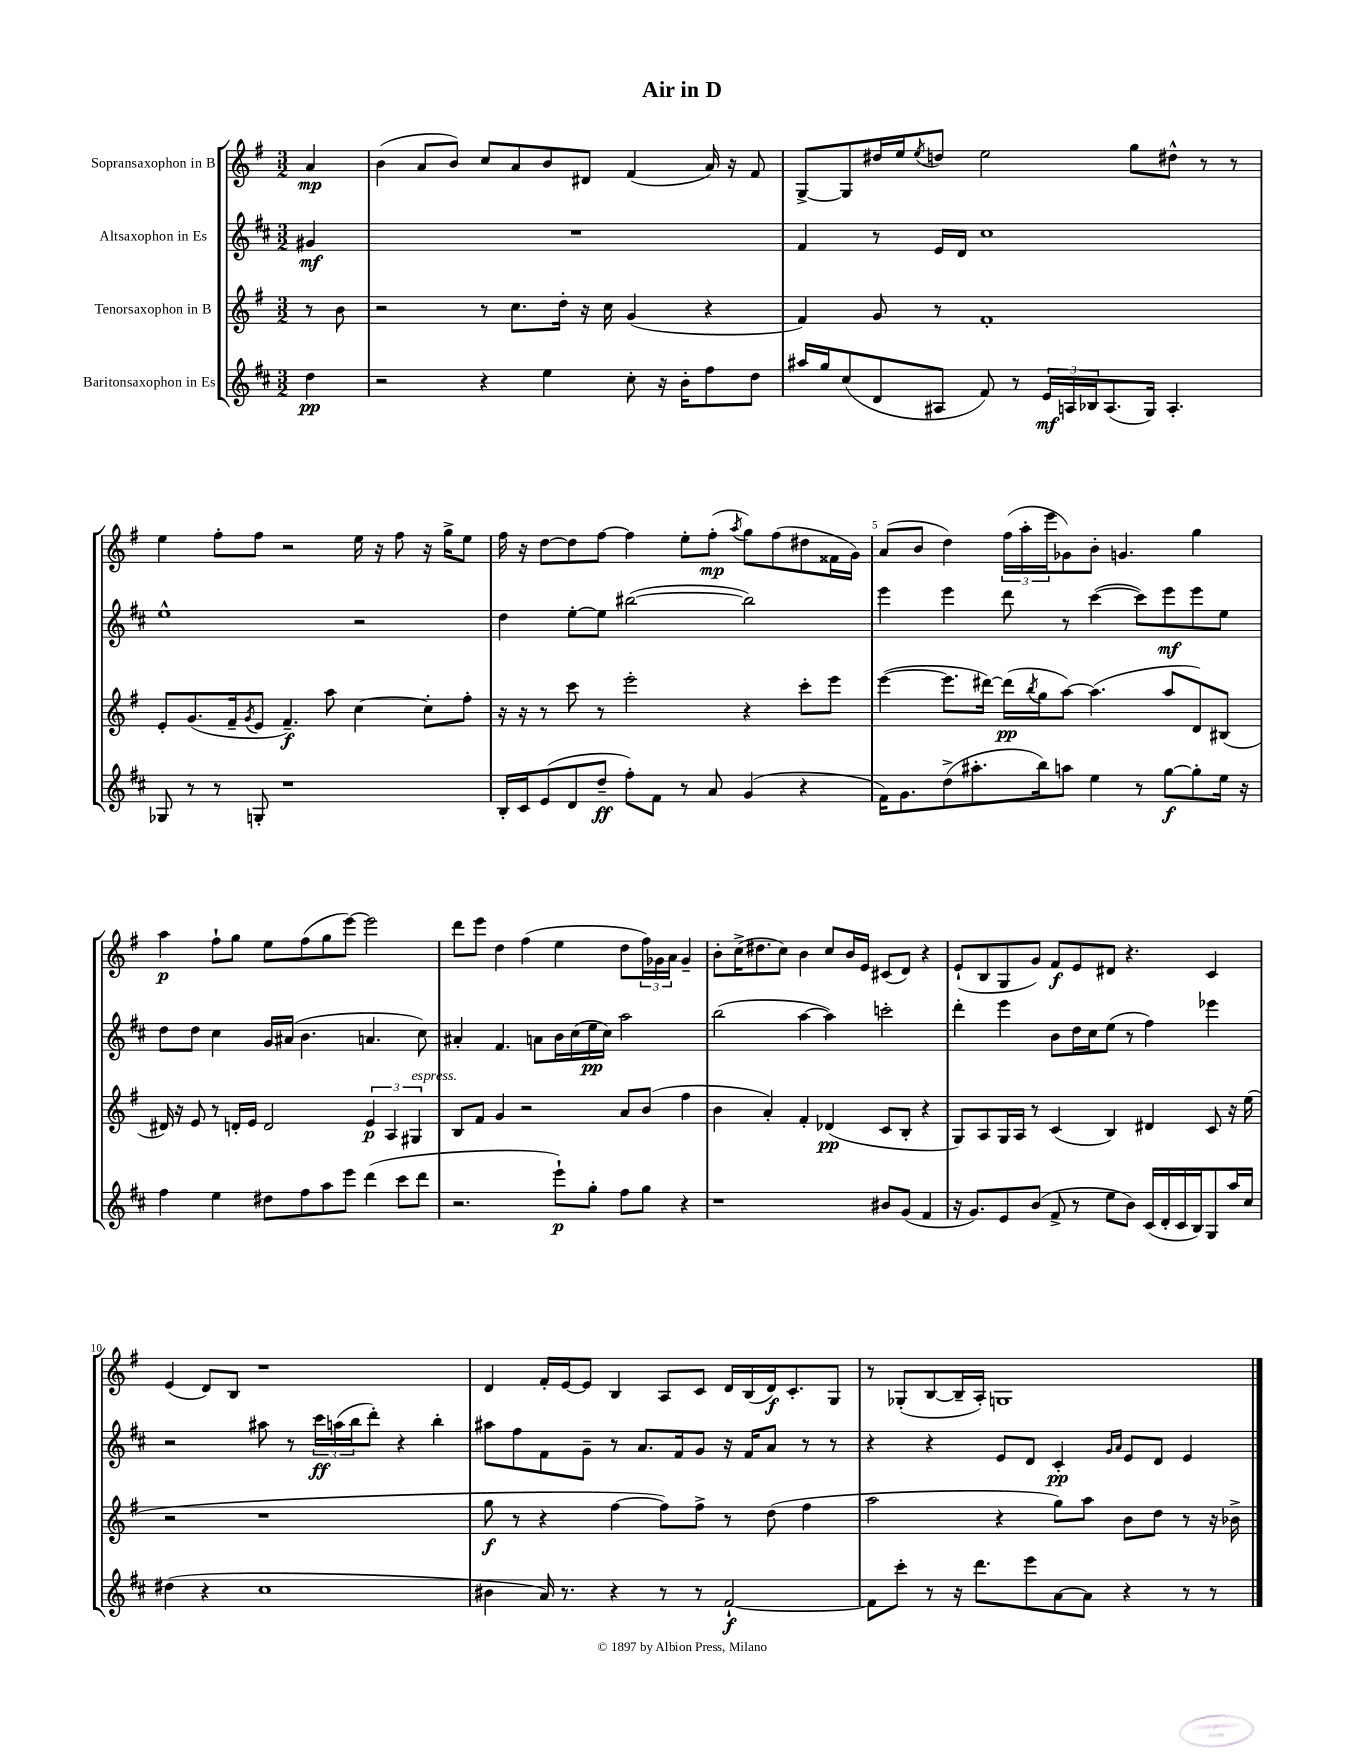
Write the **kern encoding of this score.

**kern	**kern	**kern	**kern
*staff4	*staff3	*staff2	*staff1
*clefG2	*clefG2	*clefG2	*clefG2
*k[f#c#]	*k[f#]	*k[f#c#]	*k[f#]
*M3/2	*M3/2	*M3/2	*M3/2
4dd	8r	4g#	4a
.	8b	.	.
=	=	=	=
2r	2r	1.r	(4b
.	.	.	8a
.	.	.	8b)
4r	8r	.	8cc
.	8.cc	.	8a
4ee	.	.	8b
.	16dd'	.	.
.	16r	.	8d#
.	16cc	.	.
8cc#'	(4g	.	(4f#
16r	.	.	.
16b'	.	.	.
8ff#	4r	.	16a)
.	.	.	16r
8dd	.	.	8f#
=	=	=	=
16aa#	4f#)	4f#	[8G^
16gg	.	.	.
(8cc#	.	.	8G]
8d	8g	8r	16dd#
.	.	.	16ee
.	.	.	8qee
8A#	8r	16e	8dd
.	.	16d	.
8f#)	1f#'	1cc#	2ee
8r	.	.	.
24e	.	.	.
24A	.	.	.
24B-	.	.	.
(8.A	.	.	.
.	.	.	8gg
16G)	.	.	.
4.A'	.	.	8dd#^^
.	.	.	8r
.	.	.	8r
=	=	=	=
8G-	8e'	1ee^^	4ee
8r	(8.g	.	.
8r	.	.	8ff#'
.	16f#~	.	.
.	8qg	.	.
8G'	8e	.	8ff#
1r	4.f#~)	.	2r
.	8aa	.	.
.	[4cc	2r	16ee
.	.	.	16r
.	.	.	8ff#
.	8cc']	.	16r
.	.	.	16gg^
.	8ff#'	.	8ee
=	=	=	=
16B'	16r	4dd	16ff#
16c#	16r	.	16r
(8e	8r	.	[8dd
8d	8ccc	[8ee'	8dd]
8dd~	8r	8ee]	[8ff#
8ff#')	2eee'	([2bb#	4ff#]
8f#	.	.	.
8r	.	.	8ee'
8a	.	.	(8ff#'
.	.	.	8qaa
(4g	4r	2bb#])	8gg)
.	.	.	(8ff#
4r	8ccc'	.	8dd#
.	8eee	.	16f##
.	.	.	16g)
=	=	=	=
16f#)	([4eee	4eee	(8a
8.g	.	.	.
.	.	.	8b
(8dd^	8.eee]	4eee	4dd)
8.aa#'	.	.	.
.	[16ddd#)	.	.
.	(16ddd#]	8ddd	(24ff#
.	.	.	24aa'
.	8qbb	.	.
16bb)	16gg	.	.
.	.	.	24eee
8aa	[8aa)	8r	8g-)
4ee	(4.aa]	([4ccc#	8b'
.	.	.	4.g
8r	.	8ccc#])	.
[8gg	8aa	8eee	.
8gg']	8d)	8eee	4gg
16ee	(8B#	8ee	.
16r	.	.	.
=	=	=	=
4ff#	16d#)	8dd	4aa
.	16r	.	.
.	8e	8dd	.
4ee	8r	4cc#	8ff#`
.	16d'	.	8gg
.	16e	.	.
8dd#	2d	16g	8ee
.	.	(16a#	.
8ff#	.	4.b	(8ff#
8aa	.	.	8gg
8eee	.	.	[8eee)
(4ddd	6e	4.a	2eee]
.	6A	.	.
8ccc#	.	.	.
.	6G#	.	.
8ddd	.	8cc#)	.
=	=	=	=
2.r	8B	4a#'	8ddd
.	8f#	.	8eee
.	4g	4.f#	4dd
.	2r	.	(4ff#
.	.	8a	.
8eee`)	.	16b	4ee
.	.	(16cc#	.
8gg'	.	16ee	.
.	.	16cc#)	.
8ff#	8a	2aa	8dd
8gg	(8b	.	24ff#)
.	.	.	24g-
.	.	.	24a
4r	4ff#	.	4g-~
=	=	=	=
1r	4b	(2bb	8b'
.	.	.	(16cc^
.	.	.	8.dd#
.	4a')	.	.
.	.	.	8cc)
.	4f#'	[4aa	4b
.	(4d-	4aa])	8cc
.	.	.	16b
.	.	.	16e
8b#	8c	2ccc'	(8c#
(8g	8B'	.	8d)
4f#	4r	.	4r
=	=	=	=
16r	8G)	4ddd'	(8e`
8.g)	.	.	.
.	8A	.	8B
8e	16G	4eee	8G
.	16A	.	.
(8b	8r	.	8g)
8f#^	(4c	8b	8f#
8r	.	16dd	8e
.	.	16cc#	.
8ee	4B)	(8ee	8d#
8b)	.	8r	4.r
(16c#	4d#	4ff#)	.
16d'	.	.	.
16c#	.	.	.
16B)	.	.	.
8G	8c	4eee-	4c
16aa	16r	.	.
16cc#	(16ee	.	.
=	=	=	=
(4dd#	2r	2r	(4e
4r	.	.	8d)
.	.	.	8B
1cc#	1r	8aa#	1r
.	.	8r	.
.	.	24ccc#	.
.	.	(24aa	.
.	.	24bb	.
.	.	8ddd')	.
.	.	4r	.
.	.	4bb'	.
=	=	=	=
4b#	8gg	8aa#	4d
.	8r	8ff#	.
16a)	4r	8f#	16f#'
8.r	.	.	[16e
.	.	8g~	8e]
4r	[4ff#	8r	4B
.	.	8.a	.
8r	8ff#])	.	8A
.	.	16f#	.
8r	8ff#^	8g	8c
[2f#`	8r	16r	16d
.	.	16f#	(16B
.	(8dd	8a	16d)
.	.	.	8.c'
.	4ff#	8r	.
.	.	8r	8G
=	=	=	=
8f#]	2aa	4r	8r
8ccc#'	.	.	(8G-'
8r	.	4r	[8B
16r	.	.	16B~]
8.ddd	.	.	16A')
.	4r	8e	1G
8eee	.	8d	.
[8a	8gg)	4c#'	.
8a]	8aa	.	.
.	.	16qqg	.
.	.	16qqa	.
4r	8b	8e	.
.	8dd	8d	.
8r	8r	4e	.
8r	16r	.	.
.	16b-^	.	.
==	==	==	==
*-	*-	*-	*-
